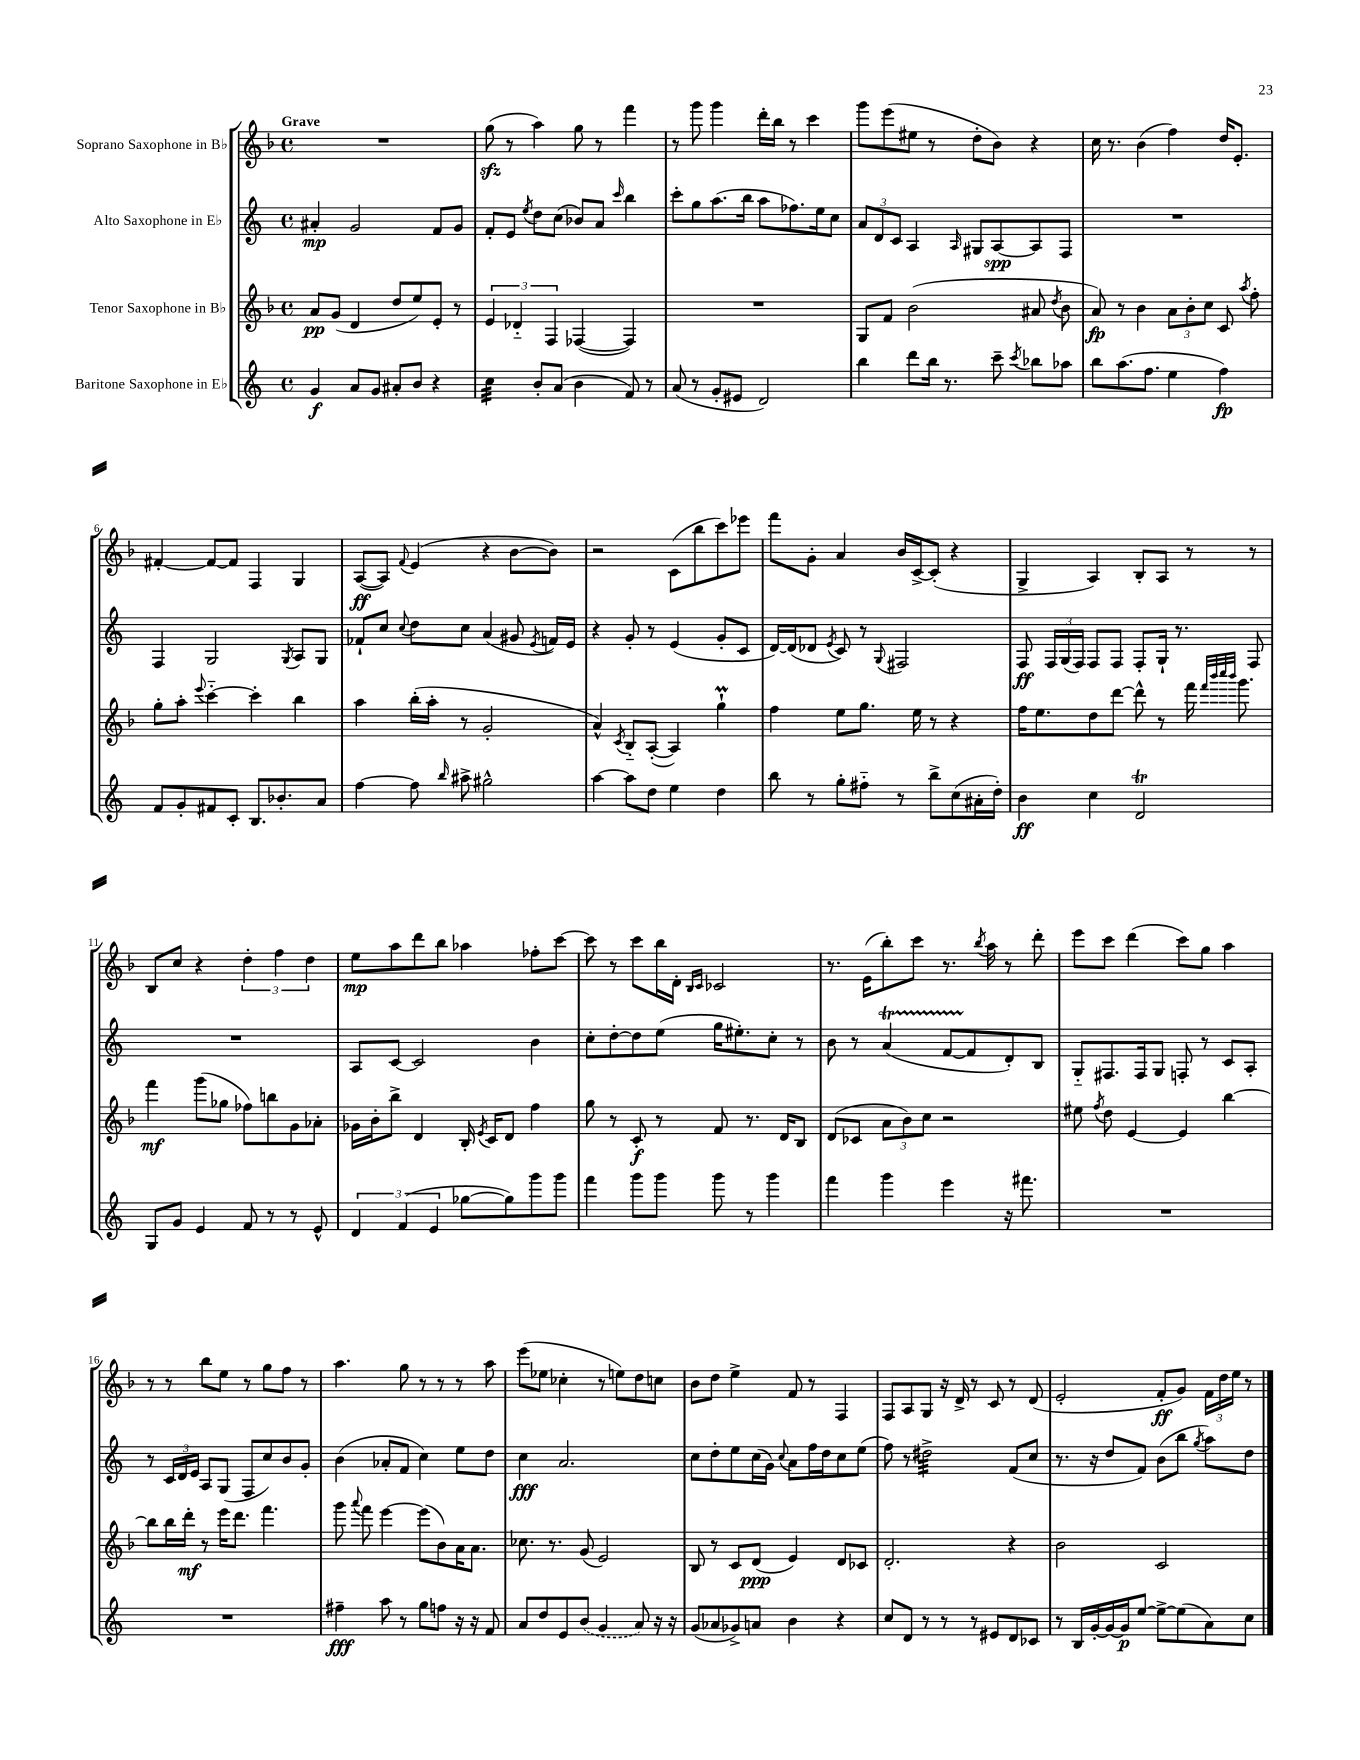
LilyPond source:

<<
\new StaffGroup <<
\new Staff = "s0" \with { instrumentName = "Soprano Saxophone in Bb" } {
    \clef treble \key f \major \defaultTimeSignature \time 4/4 \tempo "Grave"
    \autoBeamOff R1 |
    g''8\sfz( r8 a''4) g''8 r8 f'''4 |
    r8 g'''8 g'''4 d'''16[-. bes''16] r8 c'''4 |
    g'''8[ e'''8( eis''8] r8 d''8[-. bes'8]) r4 |
    c''16 r8. bes'4( f''4) d''16[ e'8.]-. |
    fis'4~-. fis'8[~ fis'8] f4 g4 |
    a8[~\ff( a8]) \appoggiatura { f'8 } e'4( r4 bes'8[~ bes'8]) |
    r2 c'8[( bes''8 c'''8) ees'''8] |
    f'''8[ g'8]-. a'4 bes'16[ c'16~-> c'8]-.( r4 |
    g4-> a4) bes8[-. a8] r8 r8 |
    bes8[ c''8] r4 \tuplet 3/2 { d''4-. f''4 d''4 } |
    e''8[\mp a''8 d'''8 bes''8] aes''4 fes''8[-. c'''8]~ |
    c'''8 r8 c'''8[ bes''16 d'16]-. \grace { bes16[ c'16] } ces'2 |
    r8. e'16[( bes''8-.) c'''8] r8. \acciaccatura { bes''8 } a''16 r8 d'''8-. |
    e'''8[ c'''8] d'''4( c'''8[) g''8] a''4 |
    r8 r8 bes''8[ e''8] r8 g''8[ f''8] r8 |
    a''4. g''8 r8 r8 r8 a''8 |
    e'''8[( ees''8] ces''4-. r8 e''8[) d''8 c''8] |
    bes'8[ d''8] e''4-> f'8 r8 f4 |
    f8[ a8 g8] r16 d'16-> r8 c'8 r8 d'8( |
    e'2-. f'8[-.\ff g'8]) \tuplet 3/2 { f'16[ d''16 e''16] } r8 \bar "|." |
}
\new Staff = "s1" \with { instrumentName = "Alto Saxophone in Eb" } {
    \clef treble \key c \major \defaultTimeSignature \time 4/4
    \autoBeamOff ais'4-.\mp g'2 f'8[ g'8] |
    f'8[-. e'8] \acciaccatura { e''8 } d''8[ c''8]( bes'8[) a'8] \grace { c'''16 } b''4 |
    c'''8[-. g''8 a''8.( b''16] a''8[ fes''8.) e''16 c''8] |
    \tuplet 3/2 { a'8[ d'8 c'8] } a4 \grace { a16 } gis8[ a8~\spp a8 f8] |
    R1 |
    f4 g2 \acciaccatura { g8 } a8[ g8] |
    fes'8[-! c''8] \appoggiatura { c''8 } d''8[ c''8] a'4( gis'8 \acciaccatura { e'8 } f'16[) e'16] |
    r4 g'8-. r8 e'4( g'8[-. c'8] |
    d'16[~) d'16( des'8] \acciaccatura { e'8 } c'8) r8 \appoggiatura { g8 } fis2 |
    f8\ff \tuplet 3/2 { f16[ g16( f16]) } f8[ f8] f8[-. g16]-! r8. f8 |
    R1 |
    a8[ c'8]~ c'2 b'4 |
    c''8[-. d''8~-. d''8 e''8]( g''16[ eis''8.-.) c''8]-. r8 |
    b'8 r8 a'4\startTrillSpan( f'8[~ f'8\stopTrillSpan d'8-.) b8] |
    g8[-_ fis8. fis16 g8] f8-. r8 c'8[ a8]-. |
    r8 \tuplet 3/2 { c'16[ d'16 e'16] } a8[ g8]( f8[ c''8) b'8 g'8]-. |
    b'4( aes'8[-. f'8] c''4) e''8[ d''8] |
    c''4\fff a'2. |
    c''8[ d''8-. e''8 c''16( g'16]) \appoggiatura { c''8 } a'8[ f''16 d''16 c''8 e''8]( |
    f''8) r8 dis''2:32-> f'8[( c''8] |
    r8. r16 d''8[ f'8]) b'8[( b''8] \acciaccatura { g''8 } a''8[) d''8] \bar "|." |
}
\new Staff = "s2" \with { instrumentName = "Tenor Saxophone in Bb" } {
    \clef treble \key f \major \defaultTimeSignature \time 4/4
    \autoBeamOff a'8[\pp g'8]( d'4 d''8[ e''8) e'8]-. r8 |
    \tuplet 3/2 { e'4 des'4-_ f4 } fes4~( fes4) |
    R1 |
    g8[ f'8] bes'2( ais'8 \acciaccatura { d''8 } bes'8 |
    a'8\fp) r8 bes'4 \tuplet 3/2 { a'8[ bes'8-. c''8] } c'8 \acciaccatura { a''8 } f''8-. |
    g''8[-. a''8]-. \appoggiatura { e'''8 } c'''4~-_ c'''4-. bes''4 |
    a''4 bes''16[-.( a''16]-. r8 g'2-. |
    a'4-^) \acciaccatura { c'8 } bes8[-_ a8]~-.( a4) g''4-!\prall |
    f''4 e''8[ g''8.] e''16 r8 r4 |
    f''16[ e''8. d''8 d'''8]~ d'''8-^ r8 f'''16 \grace { f'''32[ bes'''32 c''''32 bes'''32] } g'''8. |
    f'''4\mf g'''8[( ges''8] fes''8[) b''8 g'8 aes'8]-. |
    ges'16[ bes'16-. bes''8]-> d'4 bes16-. \acciaccatura { e'8 } c'16[ d'8] f''4 |
    g''8 r8 c'8-.\f r8 f'8 r8. d'16[ bes8] |
    d'8[( ces'8] \tuplet 3/2 { a'8[ bes'8) c''8] } r2 |
    eis''8 \acciaccatura { f''8 } d''8 e'4~ e'4 bes''4~ |
    bes''8[ bes''16 d'''16]-.\mf r8 e'''16[ d'''8.] f'''4. |
    g'''8 \appoggiatura { a'''8 } f'''8 e'''4~ e'''8[( bes'8) a'16 a'8.] |
    ces''8. r8. g'8( e'2) |
    bes8 r8 c'8[ d'8]\ppp( e'4) d'8[ ces'8] |
    d'2.-. r4 |
    bes'2 c'2 \bar "|." |
}
\new Staff = "s3" \with { instrumentName = "Baritone Saxophone in Eb" } {
    \clef treble \key c \major \defaultTimeSignature \time 4/4
    \autoBeamOff g'4\f a'8[ g'8] ais'8[-. b'8] r4 |
    c''4:32 b'8[-. a'8]( b'4 f'8) r8 |
    a'8( r8 g'8[-. eis'8] d'2) |
    b''4 d'''8[ b''16] r8. c'''8-- \acciaccatura { c'''8 } bes''8[ aes''8] |
    b''8[ a''8.( f''8.] e''4 f''4\fp) |
    f'8[ g'8-. fis'8 c'8]-. b8.[ bes'8.-. a'8] |
    f''4~ f''8 \grace { b''16 } ais''8-> gis''2-^ |
    a''4~ a''8[ d''8] e''4 d''4 |
    b''8 r8 g''8[-. fis''8]-_ r8 b''8[-> c''8( ais'16-. d''16]-.) |
    b'4\ff c''4 d'2\trill |
    g8[ g'8] e'4 f'8 r8 r8 e'8-^ |
    \tuplet 3/2 { d'4 f'4( e'4 } ges''8[~ ges''8) g'''8 g'''8] |
    f'''4 g'''8[ g'''8] g'''8 r8 g'''4 |
    f'''4 g'''4 e'''4 r16 fis'''8. |
    R1 |
    R1 |
    fis''4--\fff a''8 r8 g''8[ f''8] r16 r16 f'8 |
    a'8[ d''8 e'8 \once \slurDashed b'8]( g'4 a'8) r16 r16 |
    g'8[( aes'8 ges'8->) a'8] b'4 r4 |
    c''8[ d'8] r8 r8 r8 eis'8[ d'8 ces'8] |
    r8 b16[ g'16~-. g'16~ g'16\p e''8]~ e''8[~-> e''8( a'8) c''8] \bar "|." |
}
>>
>>
